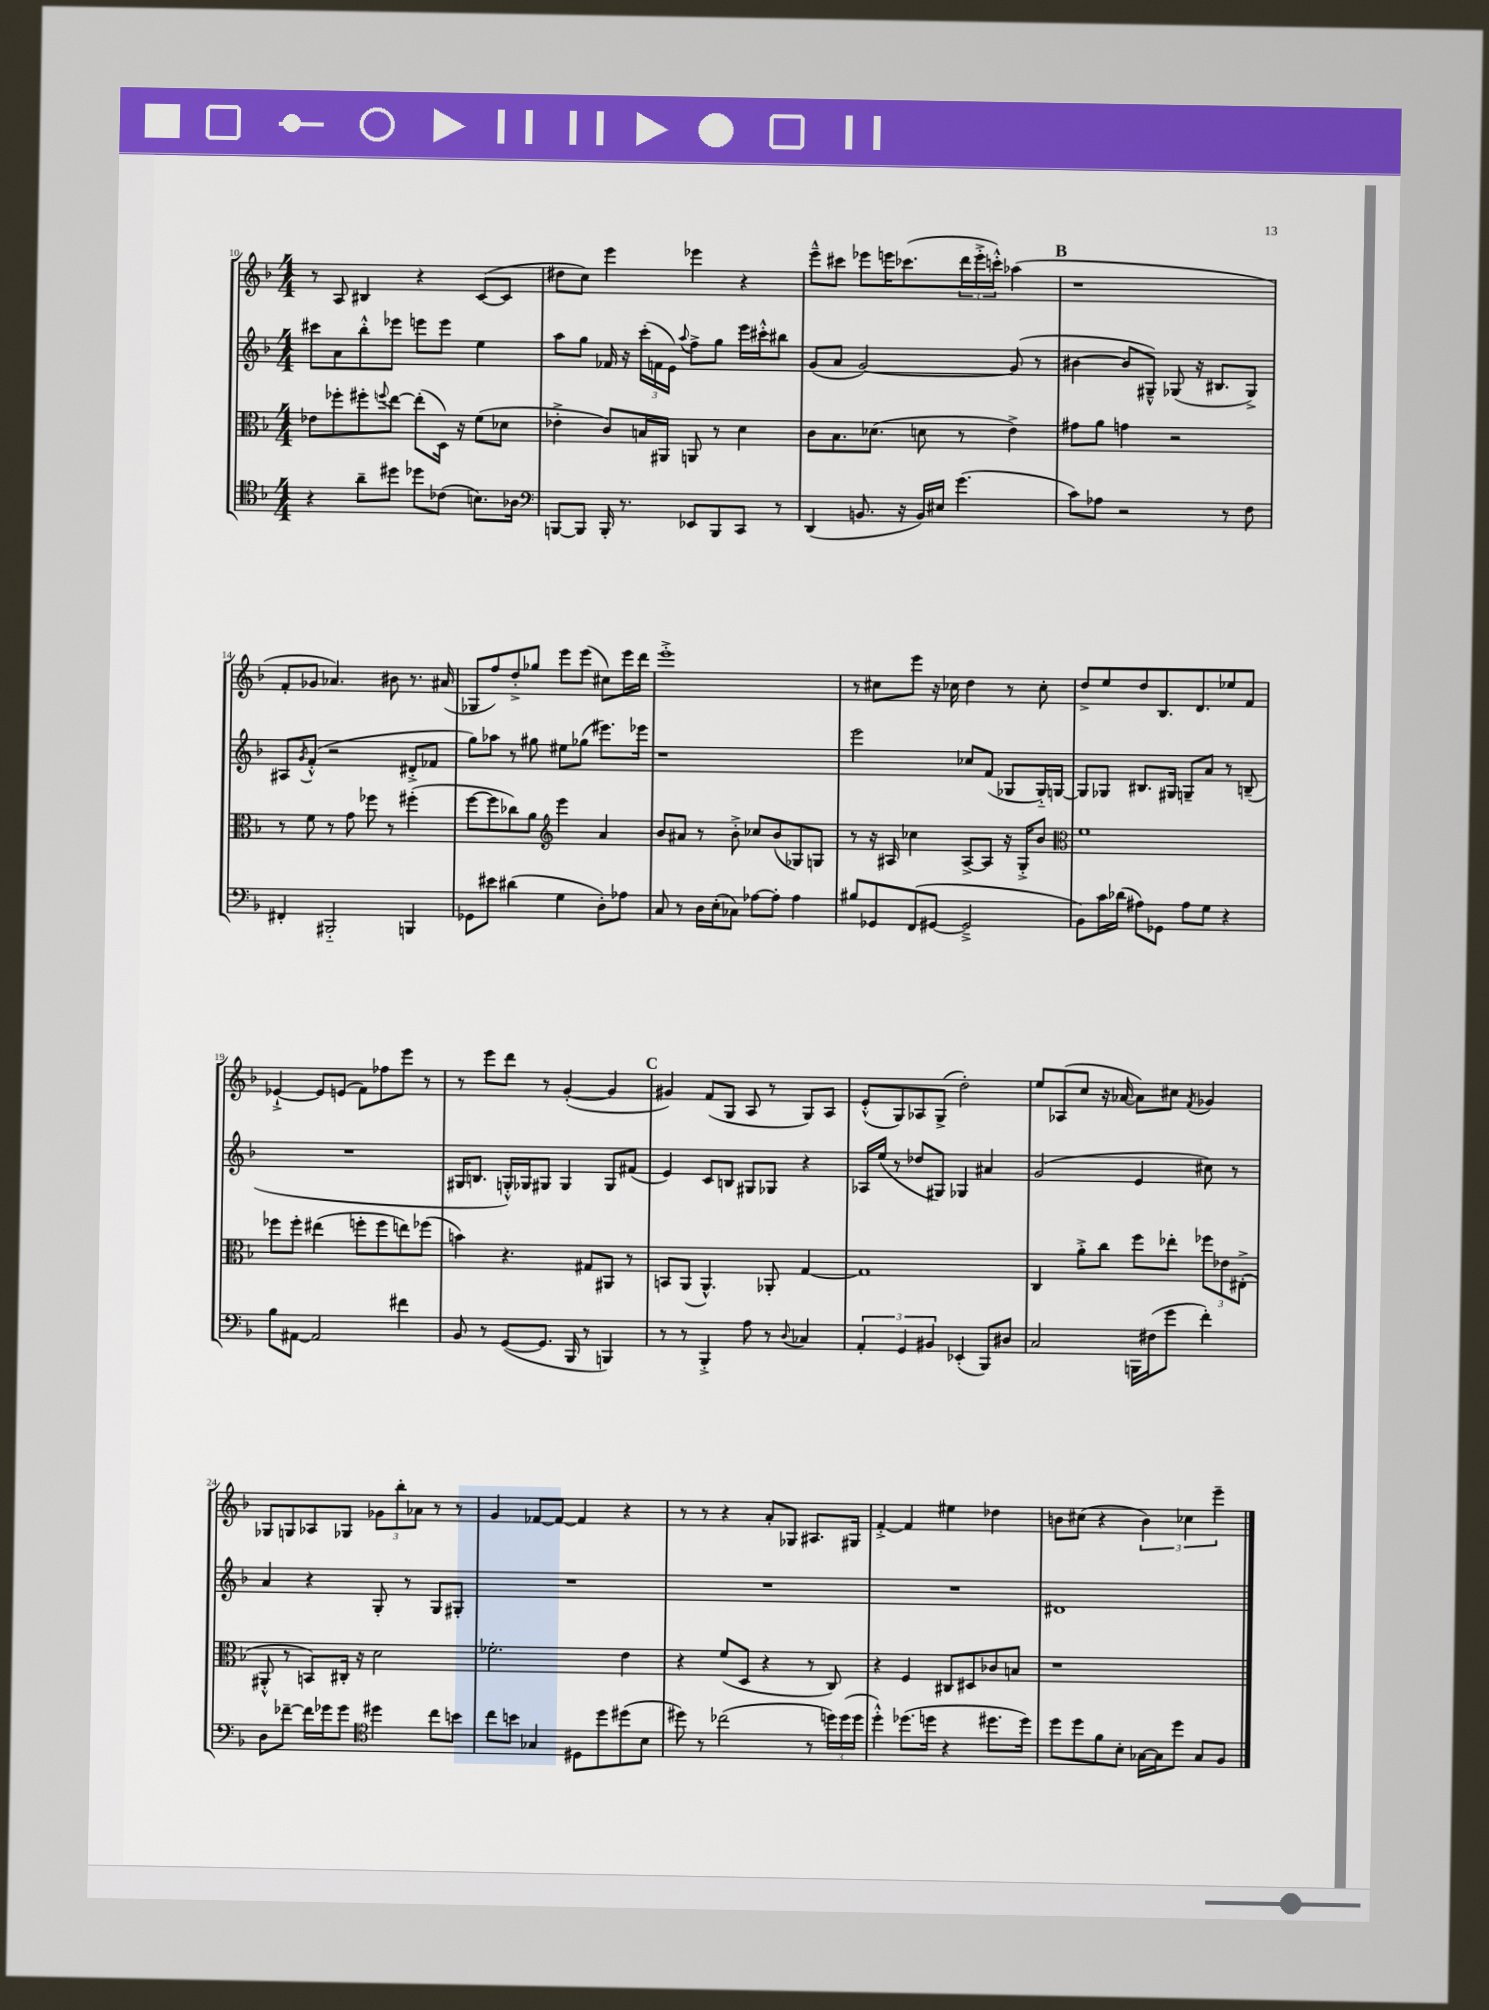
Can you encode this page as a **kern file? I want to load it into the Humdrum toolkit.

**kern	**kern	**kern	**kern
*part4	*part3	*part2	*part1
*staff4	*staff3	*staff2	*staff1
*clefC4	*clefC3	*clefG2	*clefG2
*k[b-]	*k[b-]	*k[b-]	*k[b-]
*M4/4	*M4/4	*M4/4	*M4/4
=10	=10	=10	=10
4r	8e-X\L	8ccc#X\L	8r
.	8ff-X'\	8a\	8A/
8a~\L	8ff#X'\	8bb-'^^\	4B#X/
.	8qqffn/	.	.
8dd#X\J	[8ee\J	8eee-X\J	.
8dd-X\L	(8ee'\L]	8eeen\L	4r
(8c-X\J	16D\Jk)	8eee\J	.
.	16r	.	.
8.Bn\L)	(8f\L	4ee\	([8c/L
.	8d-X\J	.	8c/J]
16A-X\Jk	.	.	.
=11	=11	=11	=11
*clefF4	*	*	*
[8BBBn/L	4e-X'^\	8aa\L	8dd#X\L
8BBB/J]	.	8gg\J	8cc\J)
16BBB'/	8c/L)	16f-X/	4eee\
8.r	.	16r	.
.	16Bn/L	(24ccc'\LL	.
.	.	24fn\	.
.	16AA#X/JJ	.	.
.	.	24e\JJ)	.
.	.	8qqaa/	.
8EE-X/L	8AAn/	8ff^\L	4eee-X\
8BBB/	8r	8gg\J	.
8CC/J	4d\	16eee\LL	4r
.	.	16ccc#X'^^\J	.
8r	.	8bb#X\J	.
=12	=12	=12	=12
(4DD/	8c\L	(8g/L	8eee~^^\L
.	8.B-\	8a/J	8ccc#X\J
8.BBn/	.	[2g/)	8eee-X\L
.	(8.d-X\J	.	.
.	.	.	16eeen\K
16r	.	.	(8.ccc-X\
16BB/LL)	8dn\	.	.
16E#X/JJ	.	.	.
(4.g\	8r	.	24ddd\L
.	.	.	24eee'^\
.	.	.	24cccn'^^\JJ)
.	4e^\)	(8g/]	(4aa-X\
.	.	8r	.
!!LO:REH:place=s1:t=B
=13	=13	=13	=13
8c\L)	8g#X\L	[4b#X\	1r
8A-X\J	8a\J	.	.
2r	4gn\	8b#/L]	.
.	.	8G#X~^^/J)	.
.	2r	(8G-X/	.
.	.	16r	.
.	.	8.B#X/L	.
8r	.	.	.
8F\	.	8G-^/J)	.
!!LO:LB:g=z
=14	=14	=14	=14
4FF#X'/	8r	8A#X/L	8f'/L
.	.	8qg/	.
.	8f\	(8f'^^/J	8g-X/J
2BBB#X/	8r	2r	4.a-X/)
.	8g\	.	.
.	8ff-X\	.	.
.	8r	.	8b#X\
4BBBn/	(4ff#X'\	8d#X'^/L	8.r
.	.	8f-X/J	.
.	.	.	(16a#X/
=15	=15	=15	=15
8GG-X\L	[8ff\L	8gg\L)	8G-X/L
8e#X\J	8ff\]	8aa-X\J	8ff/)
(4d#X\	8cc-X\)	8r	8dd'^/
.	8a\J	8gg#X\	8gg-X/J
*	*clefG2	*	*
4G\	4eee\	8ee#X\L	8eee\L
.	.	(8gg-X\J	(8eee\J
8D'\L)	4a/	8.eee#X\L)	8cc#X\L)
8A-X\J	.	.	16eee\L
.	.	16eee-X\Jk	16ddd\JJ
=16	=16	=16	=16
8C/	8b-/L	1r	1eee'^
8r	8a#X/J	.	.
16D\LL	8r	.	.
(16E'\J	.	.	.
8C-X\J)	8b-'^\	.	.
[8A-X\L	8cc-X/L	.	.
8A-'\J]	(8b-/	.	.
4A-\	8G-X/)	.	.
.	8Gn/J	.	.
=17	=17	=17	=17
8B#X/L	8r	2eee\	8r
8GG-X/	16r	.	8cc#X\L
.	16A#X/	.	.
(8FF/	4cc-X\	.	8eee\J
[8GG#X/J	.	.	16r
.	.	.	16cc-X\
2GG#~^/]	[8A#^/L	8cc-X/L	4dd\
.	8A#/J]	(8f/J	.
.	16r	8G-X/L	8r
.	16G'^/KL	.	.
.	8b-/J	16G-/L)	8cc-'\
.	.	[16Gn/JJ	.
=18	=18	=18	=18
*	*clefC3	*	*
8BB-\L)	1f	8G/L]	8dd^/L
16c\L	.	8G-X/J	8ee/
(16d-X\JJ	.	.	.
8A#X\L)	.	8.B#X/L	8dd/
8GG-X\J	.	.	8.B-/
.	.	16G#X/Jk	.
8A#\L	.	8Gn~/L	.
.	.	.	8.d/
8G\J	.	8a/J	.
4r	.	8r	8ee-X/
.	.	(8Bn~/	8f/J
!!LO:LB:g=z
=19	=19	=19	=19
8B-\L	8ff-X\L	1r	[4e-X`^/
[8AA#X\J	8ff-'\J	.	.
2AA#/]	(4ee#X\	.	8e-/L]
.	.	.	(8en/J
.	8ffn'\L	.	8f\L)
.	8ff\	.	8ff-X\
4f#X\	8een\)	.	8eee\J
.	(8ff-X\J	.	8r
=20	=20	=20	=20
8BB-/	4bn\)	16G#X/KL	8r
.	.	8.Bn/J	.
8r	.	.	8eee\L
([8GG/L	4.r	16Gn'^^/LL)	8ddd\J
.	.	16G-X/J	.
8.GG/J]	.	8G#X/J	8r
.	.	4G#/	([4g'/
16BBB-/	.	.	.
8r	8G#X/L	.	.
4BBBn/)	8AA#X/J	8G#/L	4g/]
.	8r	(8f#X/J	.
!!LO:REH:place=s1:t=C
=21	=21	=21	=21
8r	8BBn/L	4e/)	4g#X/)
8r	(8AA/J	.	.
4BBB-'^/	4.AA^^/)	8c/L	(8f/L
.	.	8Bn/J	8G/J
8A\	.	8G#X/L	8A/
8r	8AA-X'/	8G-X/J	8r
8qqD/	.	.	.
4C-X/	[4G/	4r	8G/L)
.	.	.	8A/J
=22	=22	=22	=22
6AA'/	1G]	16A-X/LL	(8e'^^/L
.	.	(16ee/JJ	.
.	.	8r	8G/)
6GG/	.	.	.
.	.	8dd-X/L	8A-X/
6BB#X/	.	.	.
.	.	8G#X/J)	(8G^/J
(4EE-X'/	.	4G-X/	2dd'\)
8BBB-/L)	.	4a#X/	.
8D#X/J	.	.	.
=23	=23	=23	=23
2C/	4C/	(2g/	8ee/L
.	.	.	(8A-X/
.	8a'^\L	.	8cc/J
.	8cc\J	.	16r
.	.	.	[16a-X/
16BBBn\LL	8ff\L	4e/	8a-\L])
(16F#X\J	.	.	.
8g\J	8ee-X'\J	.	8cc#X\J
.	.	.	8qf/
4f'\)	12ff-X\L	8cc#X\)	4g-X/
.	12e-X\	.	.
.	.	8r	.
.	(12E#X'^\J	.	.
!!LO:LB:g=z
=24	=24	=24	=24
8D\L	8AA#X'^^/	4a/	8G-X/L
[8f-X~\J	8r	.	8Gn/
16f-\LL]	8BBn/L)	4r	8A-X/
16g-X\J	.	.	.
8g-\J	16C#X'/Jk	.	8G-X/J
.	16r	.	.
*clefC4	*	*	*
4dd#X\	2d\	8G'/	12g-X\L
.	.	.	12bb-'\
.	.	8r	.
.	.	.	12a-X\J
8cc\L	.	8G/L	8r
8bn\J	.	8G#X'/J	8r
=25	=25	=25	=25
8cc\L	2.f-X'\	1r	4g/
8bn\J	.	.	.
4G-X/	.	.	[8f-X/L
.	.	.	8f-/J_
8D#X\L	.	.	4f-/]
8dd\	.	.	.
(8dd#X\	4e\	.	4r
8B-\J	.	.	.
=26	=26	=26	=26
8dd#X\)	4r	1r	8r
8r	.	.	8r
(2cc-X\	(8f/L	.	4r
.	8D/J	.	.
.	4r	.	8a'/L
.	.	.	8G-X/J
8r	8r	.	8.A#X/L
24ddn\LL)	8C/)	.	.
(24dd\	.	.	.
.	.	.	16G#X/Jk
24dd\JJ	.	.	.
=27	=27	=27	=27
4dd'^^\)	4r	1r	[4f'^/
(8.dd-X\L	4F/	.	4f/]
16ddn\Jk	.	.	.
4r	8C#X/L	.	4ee#X\
.	8D#X/	.	.
8.dd#X\L	8c-X/	.	4dd-X\
.	8Bn/J	.	.
16dd#\Jk)	.	.	.
=28	=28	=28	=28
8dd\L	1r	1d#X	8bn\L
8dd\	.	.	(8cc#X\J
8f\	.	.	4r
8B-'\J	.	.	.
[16G-X\LL	.	.	6b\)
16G-\J]	.	.	.
8dd\J	.	.	.
.	.	.	6cc-X\
8G-/L	.	.	.
.	.	.	6eee~\
8F/J	.	.	.
==	==	==	==
*-	*-	*-	*-
